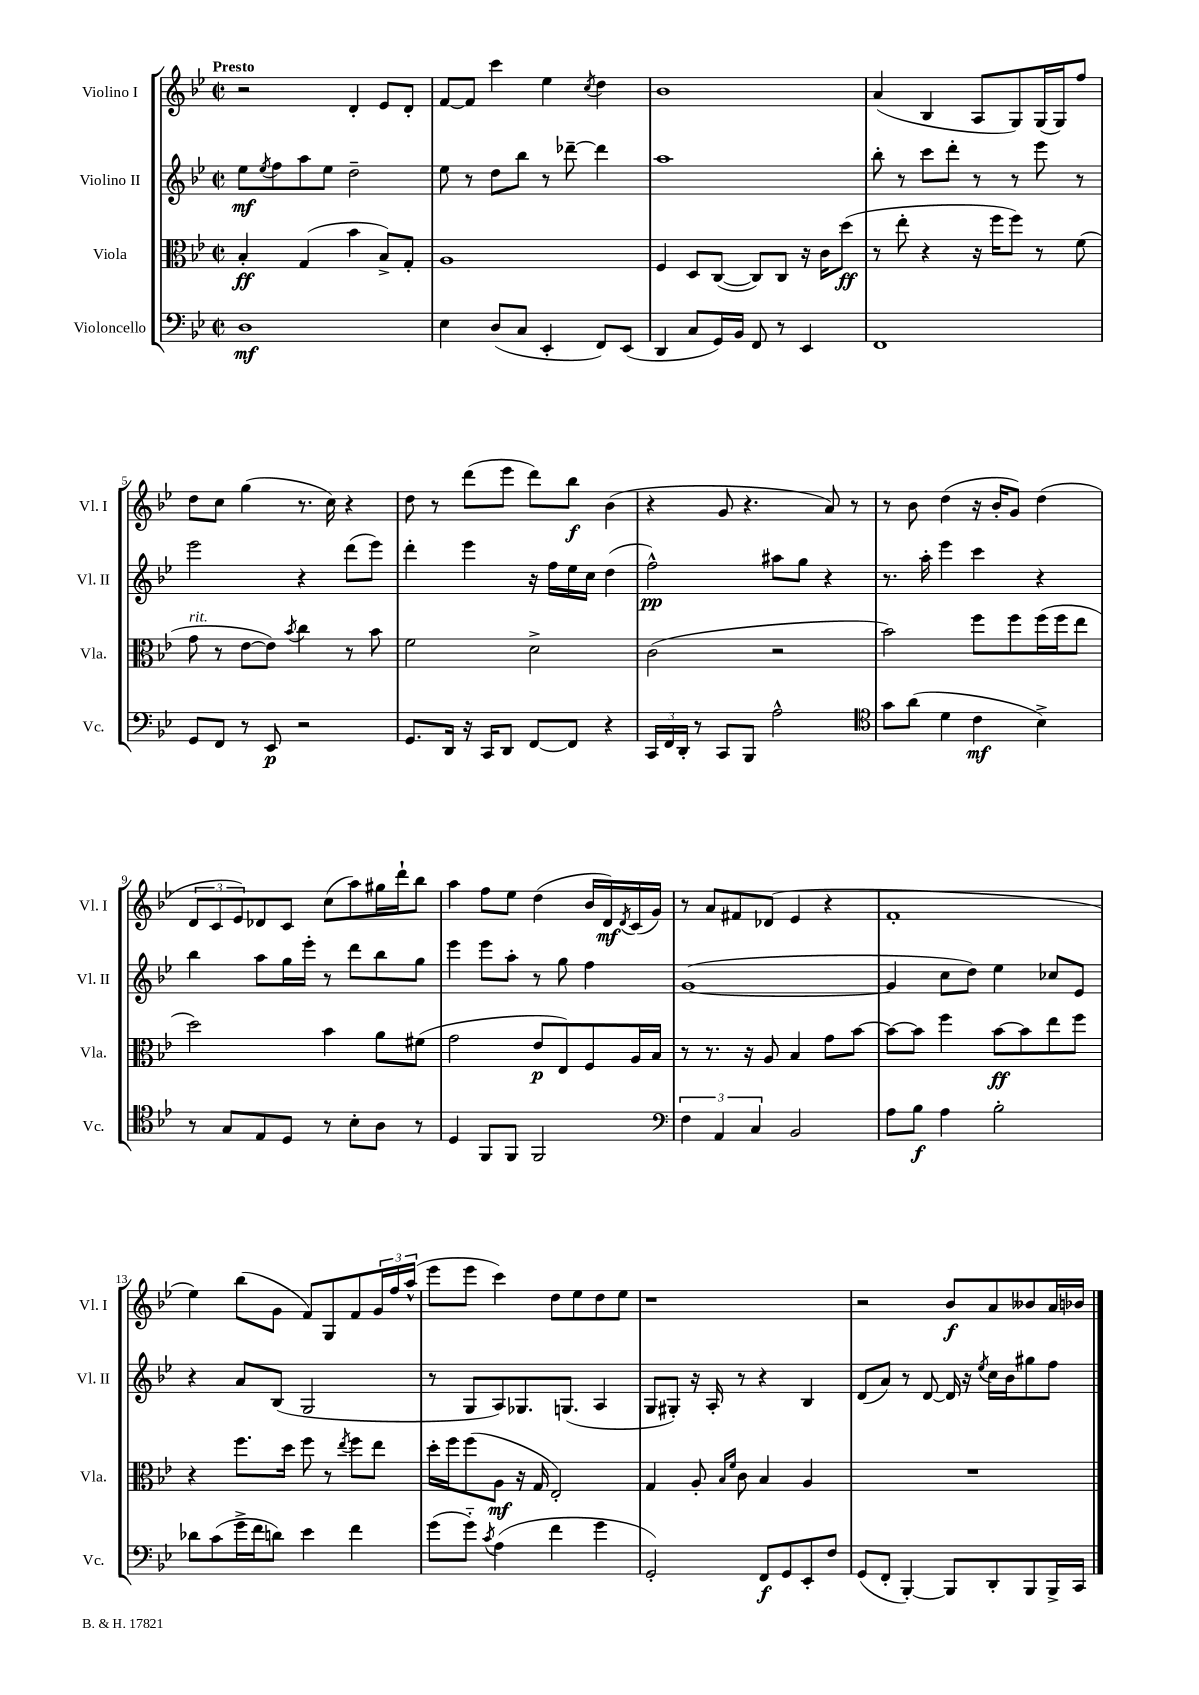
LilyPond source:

<<
\new StaffGroup <<
\new Staff = "s0" \with { instrumentName = "Violino I" shortInstrumentName = "Vl. I" } {
    \clef treble \key bes \major \defaultTimeSignature \time 2/2 \tempo "Presto"
    r2 d'4-. ees'8 d'8-. |
    f'8~ f'8 c'''4 ees''4 \acciaccatura { c''8 } d''4 |
    bes'1 |
    a'4( bes4 a8 g8) g16( g16) f''8 |
    d''8 c''8 g''4( r8. c''16) r4 |
    d''8 r8 d'''8( ees'''8 d'''8) bes''8\f bes'4( |
    r4 g'8 r4. a'8) r8 |
    r8 bes'8 d''4( r16 bes'16-. g'8) d''4( |
    \tuplet 3/2 { d'8 c'8 ees'8) } des'8 c'8 c''8( a''8) gis''16 d'''16-! bes''8 |
    a''4 f''8 ees''8 d''4( bes'16 d'16\mf) \acciaccatura { d'8 } c'16( g'16) |
    r8 a'8 fis'8 des'8( ees'4 r4 |
    f'1-. |
    ees''4) bes''8( g'8 f'8) g8 f'8 \tuplet 3/2 { g'16 f''16 a''16-^( } |
    ees'''8 ees'''8 c'''4) d''8 ees''8 d''8 ees''8 |
    r1 |
    r2 bes'8\f a'8 beses'8 a'16 bes'16 \bar "|." |
}
\new Staff = "s1" \with { instrumentName = "Violino II" shortInstrumentName = "Vl. II" } {
    \clef treble \key bes \major \defaultTimeSignature \time 2/2
    ees''8\mf \acciaccatura { ees''8 } f''8 a''8 ees''8 d''2-- |
    ees''8 r8 d''8 bes''8 r8 des'''8~-- des'''4 |
    a''1 |
    bes''8-. r8 c'''8 d'''8-. r8 r8 ees'''8 r8 |
    ees'''2 r4 d'''8( ees'''8) |
    d'''4-. ees'''4 r16 f''16 ees''16 c''16 d''4( |
    f''2-^\pp) ais''8 g''8 r4 |
    r8. a''16-. ees'''4 c'''4 r4 |
    bes''4 a''8 g''16 ees'''16-. r8 d'''8 bes''8 g''8 |
    ees'''4 ees'''8 a''8-. r8 g''8 f''4 |
    g'1~( |
    g'4 c''8 d''8) ees''4 ces''8 ees'8 |
    r4 a'8 bes8( g2 |
    r8 g8 a8) ges8. g8.( a4 |
    g8 gis8-.) r16 a16-. r8 r4 bes4 |
    d'8( a'8) r8 d'8~ d'16 r16 \acciaccatura { ees''8 } c''16 bes'16 gis''8 f''8 \bar "|." |
}
\new Staff = "s2" \with { instrumentName = "Viola" shortInstrumentName = "Vla." } {
    \clef alto \key bes \major \defaultTimeSignature \time 2/2
    bes4-.\ff g4( bes'4 bes8->) g8-. |
    a1 |
    f4 d8 c8~( c8) c8 r16 c'16 d''8\ff( |
    r8 ees''8-. r4 r16 f''16 f''8) r8 f'8( |
    g'8^\markup { \italic "rit." } r8 ees'8~ ees'8) \acciaccatura { bes'8 } c''4 r8 bes'8 |
    f'2 d'2-> |
    c'2( r2 |
    bes'2) f''8 f''8 f''16( f''16 ees''8 |
    d''2) bes'4 a'8 fis'8( |
    g'2 ees'8\p ees8) f8 a16 bes16 |
    r8 r8. r16 a8 bes4 g'8 bes'8~ |
    bes'8~ bes'8 f''4 bes'8~\ff bes'8 ees''8 f''8 |
    r4 f''8. d''16 f''8 r8 \acciaccatura { ees''8 } f''8 ees''8 |
    d''16-. f''16 f''8( a8\mf r16 g16 ees2-.) |
    g4 a8-. \grace { bes16 f'16 } c'8 bes4 a4 |
    R1 \bar "|." |
}
\new Staff = "s3" \with { instrumentName = "Violoncello" shortInstrumentName = "Vc." } {
    \clef bass \key bes \major \defaultTimeSignature \time 2/2
    d1\mf |
    ees4 d8( c8 ees,4-. f,8) ees,8( |
    d,4 c8 g,16) bes,16 f,8 r8 ees,4 |
    f,1 |
    g,8 f,8 r8 ees,8\p r2 |
    g,8. d,16 r16 c,16 d,8 f,8~ f,8 r4 |
    \tuplet 3/2 { c,16 f,16 d,16-. } r8 c,8 bes,,8 a2-^ |
    \clef tenor g'8 a'8( d'4 c'4\mf bes4->) |
    r8 g8 ees8 d8 r8 bes8-. a8 r8 |
    d4 f,8 f,8 f,2 |
    \clef bass \tuplet 3/2 { f4 a,4 c4 } bes,2 |
    a8 bes8\f a4 bes2-. |
    des'8 c'8( g'16-> f'16 d'8) ees'4 f'4 |
    g'8( g'8-_) \acciaccatura { c'8 } a4( f'4 g'4 |
    g,2-.) f,8\f g,8 ees,8-. f8 |
    g,8( f,8-. bes,,4~-.) bes,,8 d,8-. bes,,8 bes,,16-> c,16 \bar "|." |
}
>>
>>
